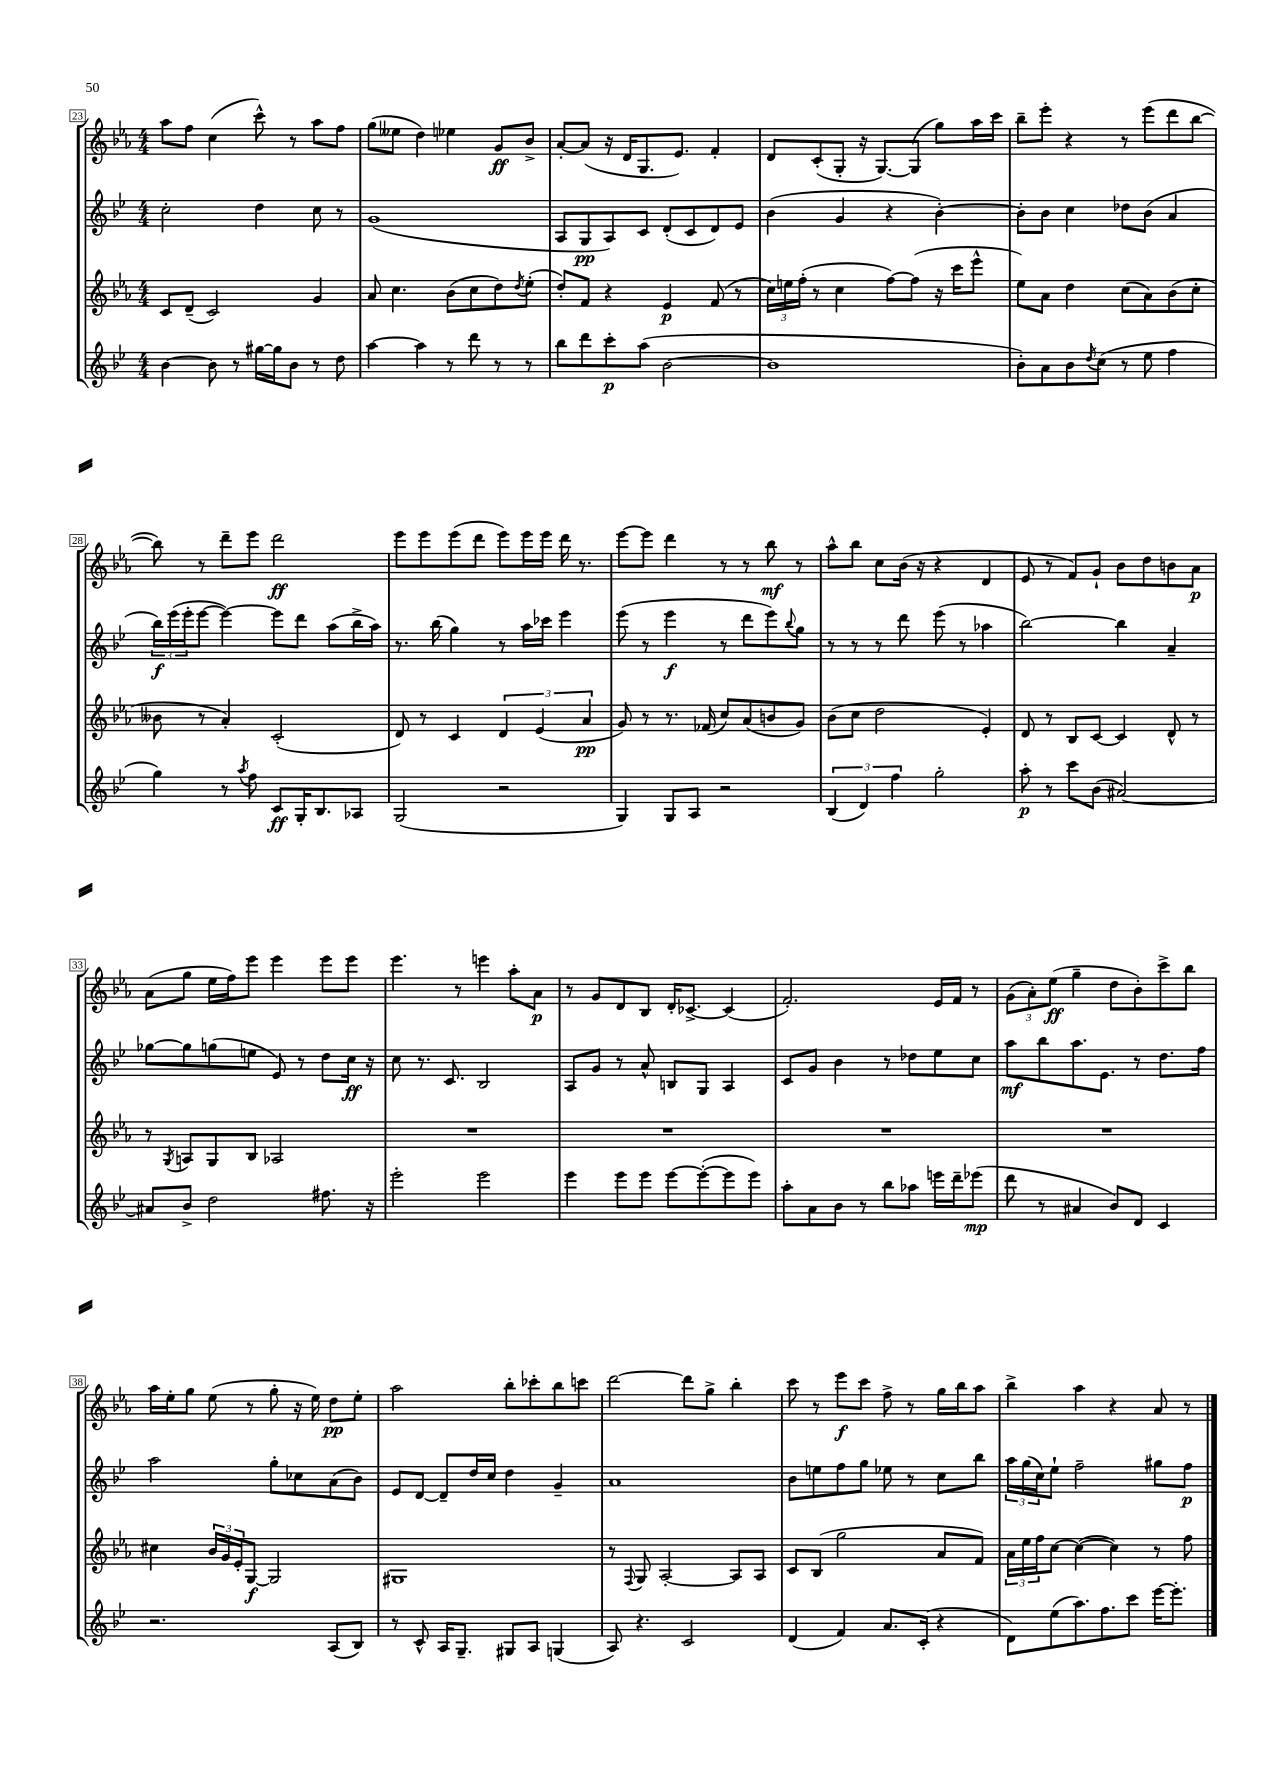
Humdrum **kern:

**kern	**dynam	**kern	**dynam	**kern	**dynam	**kern	**dynam
*part4	*part4	*part3	*part3	*part2	*part2	*part1	*part1
*staff4	*staff4	*staff3	*staff3	*staff2	*staff2	*staff1	*staff1
*clefG2	*	*clefG2	*	*clefG2	*	*clefG2	*
*k[b-e-]	*	*k[b-e-a-]	*	*k[b-e-]	*	*k[b-e-a-]	*
*M4/4	*	*M4/4	*	*M4/4	*	*M4/4	*
=23	=23	=23	=23	=23	=23	=23	=23
[4b-\	.	8c/L	.	2cc'\	.	8aa-\L	.
.	.	(8d~/J	.	.	.	8ff\J	.
8b-\]	.	2c/)	.	.	.	(4cc\	.
8r	.	.	.	.	.	.	.
[16gg#X\LL	.	.	.	4dd\	.	8ccc^^\)	.
16gg#\J]	.	.	.	.	.	.	.
8b-\J	.	.	.	.	.	8r	.
8r	.	4g/	.	8cc\	.	8aa-\L	.
8dd\	.	.	.	8r	.	8ff\J	.
=24	=24	=24	=24	=24	=24	=24	=24
[4aa\	.	8a-/	.	(1g	.	(8gg\L	.
.	.	4.cc\	.	.	.	8ee--X\J	.
4aa\]	.	.	.	.	.	4dd\)	.
8r	.	(8b-\L	.	.	.	4ee-X\	.
8ddd\	.	8cc\	.	.	.	.	.
8r	.	8dd\)	.	.	.	8g/L	ff
.	.	8qdd/	.	.	.	.	.
8r	.	(8ee-'\J	.	.	.	8b-^/J	.
=25	=25	=25	=25	=25	=25	=25	=25
8bb-\L	.	8dd'/L)	.	8A/L	.	[8a-'/L	.
8ddd\	.	8f/J	.	8G/	pp	(8a-/J]	.
8ccc'\	p	4r	.	8A/)	.	16r	.
.	.	.	.	.	.	16d/KL	.
(8aa\J	.	.	.	8c/J	.	8.G/	.
[2b-\	.	4e-/	p	(8d'/L	.	.	.
.	.	.	.	.	.	8.e-/J)	.
.	.	.	.	8c/	.	.	.
.	.	(8f/	.	8d/)	.	4f'/	.
.	.	8r	.	8e-/J	.	.	.
=26	=26	=26	=26	=26	=26	=26	=26
1b-]	.	24cc\LL)	.	(4b-\	.	8d/L	.
.	.	24een\	.	.	.	.	.
.	.	(24ff'\JJ	.	.	.	.	.
.	.	8r	.	.	.	(8c'/	.
.	.	4cc\	.	4g/	.	8G'/J	.
.	.	.	.	.	.	16r	.
.	.	.	.	.	.	[8.G/L)	.
.	.	[8ff\L)	.	4r	.	.	.
.	.	(8ff\J]	.	.	.	(8G/J]	.
.	.	16r	.	[4b-'\)	.	8gg\L)	.
.	.	16ccc\KL	.	.	.	.	.
.	.	8eee-^^\J	.	.	.	16aa-\L	.
.	.	.	.	.	.	16ccc\JJ	.
=27	=27	=27	=27	=27	=27	=27	=27
8b-'\L)	.	8ee-\L)	.	8b-'\L]	.	8bb-~\L	.
8a\	.	8a-\J	.	8b-\J	.	8eee-'\J	.
8b-\	.	4dd\	.	4cc\	.	4r	.
8qdd/	.	.	.	.	.	.	.
(8cc\J	.	.	.	.	.	.	.
8r	.	(8cc\L	.	8dd-X\L	.	8r	.
8ee-\	.	8a-\)	.	(8b-\J	.	(8eee-\L	.
4ff\	.	(8b-\	.	4a/	.	8ddd\	.
.	.	8cc'\J	.	.	.	[8bb-\J	.
!!LO:LB:g=z
=28	=28	=28	=28	=28	=28	=28	=28
4gg\)	.	8b--X\	.	24bb-\LL)	f	8bb-\])	.
.	.	.	.	(24eee-\	.	.	.
.	.	.	.	24eee-'\J	.	.	.
.	.	8r	.	[8eee-\J	.	8r	.
8r	.	4a-'/)	.	4eee-\_)	.	8ddd~\L	.
8qaa/	.	.	.	.	.	.	.
8ff\	.	.	.	.	.	8eee-\J	.
8c/L	ff	(2c'/	.	8eee-\L]	.	2ddd\	ff
16G'/K	.	.	.	8ddd\J	.	.	.
8.B-/	.	.	.	.	.	.	.
.	.	.	.	(8aa\L	.	.	.
8A-X/J	.	.	.	16bb-^\L	.	.	.
.	.	.	.	16aa\JJ)	.	.	.
=29	=29	=29	=29	=29	=29	=29	=29
(2G/	.	8d/)	.	8.r	.	8eee-\L	.
.	.	8r	.	.	.	8eee-\	.
.	.	.	.	(16bb-\	.	.	.
.	.	4c/	.	4gg\)	.	(8eee-\	.
.	.	.	.	.	.	8ddd\J	.
2r	.	6d/	.	8r	.	8eee-\L)	.
.	.	.	.	16aa\LL	.	16eee-\L	.
.	.	(6e-/	.	.	.	.	.
.	.	.	.	16ccc-X\JJ	.	16eee-\JJ	.
.	.	.	.	4eee-\	.	16ddd\	.
.	.	.	.	.	.	8.r	.
.	.	6a-/	pp	.	.	.	.
=30	=30	=30	=30	=30	=30	=30	=30
4G/)	.	8g/)	.	(8eee-\	.	[8eee-\L	.
.	.	8r	.	8r	.	8eee-\J]	.
8G/L	.	8.r	.	4eee-\	f	4ddd\	.
8A/J	.	.	.	.	.	.	.
.	.	(16f-X/	.	.	.	.	.
2r	.	8cc/L)	.	8r	.	8r	.
.	.	(8a-/	.	8ddd\L	.	8r	.
.	.	8bn/	.	8eee-\)	.	8bb-\	mf
.	.	.	.	8qqbb-/	.	.	.
.	.	8g/J)	.	8gg\J	.	8r	.
=31	=31	=31	=31	=31	=31	=31	=31
(6B-/	.	(8b-\L	.	8r	.	8aa-^^\L	.
.	.	8cc\J	.	8r	.	8bb-\J	.
6d/)	.	.	.	.	.	.	.
.	.	2dd\	.	8r	.	8cc\L	.
6ff\	.	.	.	.	.	.	.
.	.	.	.	8ddd\	.	(16b-\Jk	.
.	.	.	.	.	.	16r	.
2gg'\	.	.	.	(8eee-\	.	4r	.
.	.	.	.	8r	.	.	.
.	.	4e-'/)	.	4aa-X\	.	4d/	.
=32	=32	=32	=32	=32	=32	=32	=32
8aa'\	p	8d/	.	[2bb-\)	.	8e-/	.
8r	.	8r	.	.	.	8r	.
8ccc\L	.	8B-/L	.	.	.	8f/L)	.
(8b-\J	.	[8c/J	.	.	.	8g`/J	.
[2a#X/)	.	4c/]	.	4bb-\]	.	8b-\L	.
.	.	.	.	.	.	8dd\	.
.	.	8d^^/	.	4a~/	.	8bn\	.
.	.	8r	.	.	.	8a-\J	p
!!LO:LB:g=z
=33	=33	=33	=33	=33	=33	=33	=33
8a#X/L]	.	8r	.	[8gg-X\L	.	(8a-\L	.
.	.	8qG/	.	.	.	.	.
8b-^/J	.	8An/L	.	8gg-\]	.	8gg\J	.
2dd\	.	8G/	.	(8ggn\	.	16ee-\LL	.
.	.	.	.	.	.	16ff\J)	.
.	.	8B-/J	.	8een\J	.	8eee-\J	.
.	.	2A-X/	.	8e-/)	.	4eee-\	.
.	.	.	.	8r	.	.	.
8.ff#X\	.	.	.	8dd\L	.	8eee-\L	.
.	.	.	.	16cc\Jk	ff	8eee-\J	.
16r	.	.	.	16r	.	.	.
=34	=34	=34	=34	=34	=34	=34	=34
2eee-'\	.	1r	.	8cc\	.	4.eee-\	.
.	.	.	.	8.r	.	.	.
.	.	.	.	8.c/	.	.	.
.	.	.	.	.	.	8r	.
2eee-\	.	.	.	2B-/	.	4eeen\	.
.	.	.	.	.	.	8aa-'\L	.
.	.	.	.	.	.	8a-\J	p
=35	=35	=35	=35	=35	=35	=35	=35
4eee-\	.	1r	.	8A/L	.	8r	.
.	.	.	.	8g/J	.	8g/L	.
8eee-\L	.	.	.	8r	.	8d/	.
8eee-\J	.	.	.	8a^^/	.	8B-/J	.
[8eee-\L	.	.	.	8Bn/L	.	16d'/KL	.
.	.	.	.	.	.	[8.c-X^/J	.
(8eee-'\_	.	.	.	8G/J	.	.	.
8eee-\]	.	.	.	4A/	.	(4c-/]	.
8eee-\J)	.	.	.	.	.	.	.
=36	=36	=36	=36	=36	=36	=36	=36
8aa'\L	.	1r	.	8c/L	.	2.f'/)	.
8a\	.	.	.	8g/J	.	.	.
8b-\J	.	.	.	4b-\	.	.	.
8r	.	.	.	.	.	.	.
8bb-\L	.	.	.	8r	.	.	.
8aa-X\J	.	.	.	8dd-X\L	.	.	.
16eeen\LL	.	.	.	8ee-\	.	16e-/LL	.
16ddd~\J	.	.	.	.	.	16f/JJ	.
(8eee-X\J	mp	.	.	8cc\J	.	8r	.
=37	=37	=37	=37	=37	=37	=37	=37
8ddd\	.	1r	.	8aa\L	mf	(12g\L	.
.	.	.	.	.	.	12a-'\)	.
8r	.	.	.	8bb-\	.	.	.
.	.	.	.	.	.	(12ee-\J	ff
4a#X/	.	.	.	8.aa\	.	4gg~\	.
.	.	.	.	8.e-\J	.	.	.
8b-/L)	.	.	.	.	.	8dd\L	.
8d/J	.	.	.	8r	.	8b-'\)	.
4c/	.	.	.	8.dd\L	.	8ccc^\	.
.	.	.	.	.	.	8bb-\J	.
.	.	.	.	16ff\Jk	.	.	.
!!LO:LB:g=z
=38	=38	=38	=38	=38	=38	=38	=38
2.r	.	4cc#X\	.	2aa\	.	16aa-\LL	.
.	.	.	.	.	.	16ee-'\J	.
.	.	.	.	.	.	8gg\J	.
.	.	24b-/LL	.	.	.	(8ee-\	.
.	.	24g/	.	.	.	.	.
.	.	24e-'/J	.	.	.	.	.
.	.	[8G/J	f	.	.	8r	.
.	.	2G/]	.	8gg'\L	.	8gg'\	.
.	.	.	.	8cc-X\	.	16r	.
.	.	.	.	.	.	16ee-\)	.
(8A/L	.	.	.	(8a\	.	8dd\L	pp
8B-/J)	.	.	.	8b-\J)	.	8ee-'\J	.
=39	=39	=39	=39	=39	=39	=39	=39
8r	.	1G#X	.	8e-/L	.	2aa-\	.
8c^^/	.	.	.	[8d/J	.	.	.
16A/KL	.	.	.	8d~/L]	.	.	.
8.G~/J	.	.	.	.	.	.	.
.	.	.	.	16dd/L	.	.	.
.	.	.	.	16cc/JJ	.	.	.
8G#X/L	.	.	.	4dd\	.	8bb-'\L	.
8A/J	.	.	.	.	.	8ccc-X'\	.
(4Gn/	.	.	.	4g~/	.	8bb-\	.
.	.	.	.	.	.	8cccn\J	.
=40	=40	=40	=40	=40	=40	=40	=40
8A/)	.	8r	.	1a	.	[2ddd\	.
.	.	8qqF/	.	.	.	.	.
4.r	.	8G/	.	.	.	.	.
.	.	[2A-'/	.	.	.	.	.
2c/	.	.	.	.	.	8ddd\L]	.
.	.	.	.	.	.	8gg^\J	.
.	.	8A-/L]	.	.	.	4bb-'\	.
.	.	8A-/J	.	.	.	.	.
=41	=41	=41	=41	=41	=41	=41	=41
(4d/	.	8c/L	.	8b-\L	.	8ccc\	.
.	.	(8B-/J	.	8een\	.	8r	.
4f/)	.	2gg\	.	8ff\	.	8eee-\L	f
.	.	.	.	8gg\J	.	8ccc\J	.
8.a/L	.	.	.	8ee-X\	.	8ff^\	.
.	.	.	.	8r	.	8r	.
(16c'/Jk	.	.	.	.	.	.	.
4r	.	8a-/L	.	8cc\L	.	16gg\LL	.
.	.	.	.	.	.	16bb-\J	.
.	.	8f/J)	.	8bb-\J	.	8aa-\J	.
=42	=42	=42	=42	=42	=42	=42	=42
8d\L)	.	24a-\LL	.	24aa\LL	.	4bb-^\	.
.	.	24ee-\	.	(24gg\	.	.	.
.	.	24ff\J	.	24cc\J)	.	.	.
(8ee-\	.	[8cc\J	.	8ee-`\J	.	.	.
8.aa\)	.	(4cc\_	.	2ff~\	.	4aa-\	.
8.ff\	.	.	.	.	.	.	.
.	.	4cc\])	.	.	.	4r	.
8ccc\J	.	.	.	.	.	.	.
[16eee-\KL	.	8r	.	8gg#X\L	.	8a-/	.
8.eee-'\J]	.	.	.	.	.	.	.
.	.	8ff\	.	8ff\J	p	8r	.
==	==	==	==	==	==	==	==
*-	*-	*-	*-	*-	*-	*-	*-
